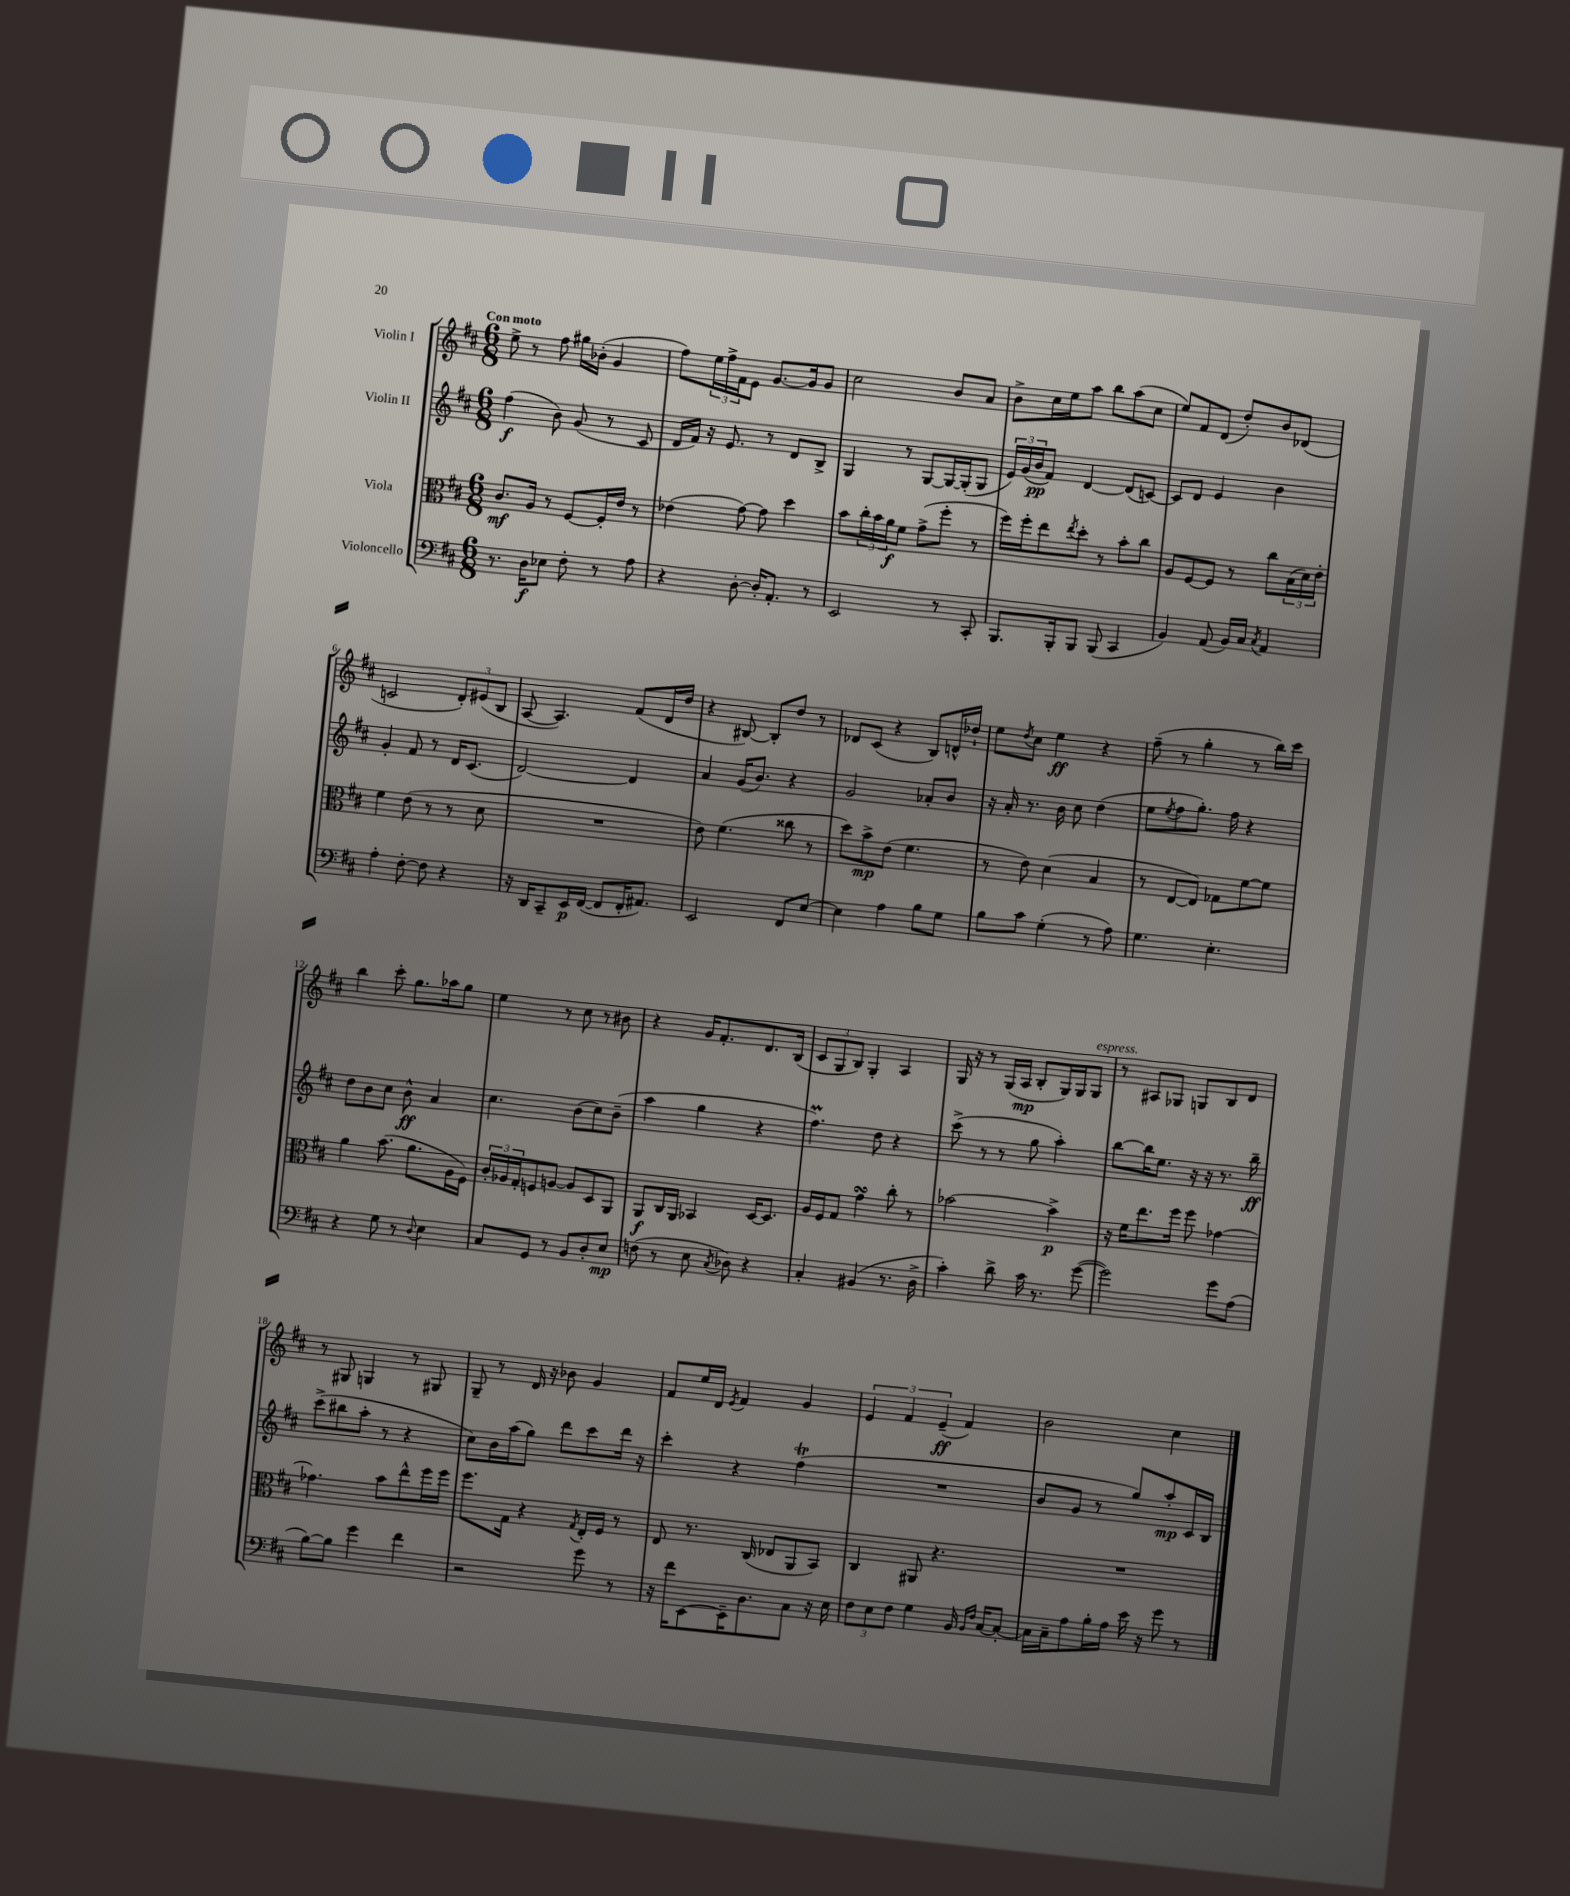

**kern	**kern	**kern	**kern
*staff4	*staff3	*staff2	*staff1
*clefF4	*clefC3	*clefG2	*clefG2
*k[f#c#]	*k[f#c#]	*k[f#c#]	*k[f#c#]
*M6/8	*M6/8	*M6/8	*M6/8
8.r	8.c#	(4ff#	8ee^
.	.	.	8r
16D	16A	.	.
8E-	8r	8b)	8ff#
8F#'	[8F#	(8g	16gg#
.	.	.	(16b-'
8r	16F#']	8r	4g
.	16e	.	.
8A	8r	8c#	.
=	=	=	=
4r	(4e-	16d	8ff#)
.	.	16f#)	.
.	.	16r	24ee
.	.	.	24ff#^
.	.	8.e	.
.	.	.	24f#
[8D'	[8g)	.	8e
16D']	8g]	8r	[8.g
8.AA'	.	.	.
.	4dd	8d	.
.	.	.	16g]
8r	.	8B^	8g
=	=	=	=
2EE	8b	4G	2cc#
.	24cc#'	.	.
.	24b	.	.
.	24a	.	.
.	8f#	8r	.
.	(8g^	[8G	.
8r	8ff#'	16G_	8b
.	.	(16G']	.
8CC#'	8r	8G	8a
=	=	=	=
8.BBB	16ff#)	24e)	8b^
.	.	(24g	.
.	16ff#'	.	.
.	.	24b	.
.	8ee	8f#)	16cc#
16BBB'	.	.	16ee
.	8qee	.	.
8BBB	8dd'	[4d	8aa
(8BBB	8r	.	8bb
4CC#	8b'	(8d]	(8aa
.	8cc#	[8c)	8cc#
=	=	=	=
4BB)	8A	8c]	8ee)
.	[8F#	8d	8f#
(8AA	8F#]	4e	(8d
16BB)	8r	.	8dd')
16C#	.	.	.
8qC#	.	.	.
4AA	8cc#	4b	8b
.	(24B	.	(8d-
.	24d)	.	.
.	24e'	.	.
=	=	=	=
4A'	4f#	4g'	2c
[8F#'	(8e	8f#	.
8F#]	8r	8r	.
4r	8r	16d	12d')
.	.	(8.c#	.
.	.	.	(12e#
.	8d	.	.
.	.	.	12B
=	=	=	=
16r	2.r	[2d)	[8A
16DD	.	.	.
8CC#~	.	.	4.A])
16EE	.	.	.
([16FF#	.	.	.
8FF#]	.	.	.
16FF#'	.	4d]	(8f#
8.AA#)	.	.	.
.	.	.	16d
.	.	.	16dd
=	=	=	=
2EE	8e)	4a	4r
.	(4.f#	.	.
.	.	(16g	[8B#)
.	.	8.b)	.
.	.	.	8B#']
8FF#	8cc##	4r	8dd
[8E	8r	.	8r
=	=	=	=
4E]	8dd)	2g	8d-
.	8b^	.	(8c#
4A	(8e	.	4r
.	4.f#	.	.
8B	.	8a-'	8B)
8G	.	8b	16d^^
.	.	.	16dd-`
=	=	=	=
8B	8r	16r	8ee
.	.	16a'	.
.	.	.	8qdd
8c#	8e)	8.r	8cc#
(4G'	(4d	.	4ee
.	.	16b	.
.	.	8cc#	.
8r	4B	(4dd	4r
8A)	.	.	.
=	=	=	=
4.G	8r	8ee	(8ff#~
.	.	8qee	.
.	[8E	8ff#	8r
.	8E])	8.gg')	4gg'
4.E'	8G-	.	.
.	.	16ff#	.
.	[8f#	4r	8r
.	8f#]	.	16bb)
.	.	.	16ccc#
=	=	=	=
4r	4a	8dd	4bb
.	.	8b	.
8G	(8.b	8cc#	8ccc#'
8r	.	8b^^	8.gg
.	8.a	.	.
8qqD	.	.	.
4E	.	4a	.
.	.	.	16aa-
.	16A	.	8gg
.	16F#)	.	.
=	=	=	=
8C#	24c#'	4.cc#	4ee
.	24A-	.	.
.	24G'	.	.
8GG	8F	.	.
8r	[8A	.	8r
8BB	8A]	(8b	8cc#
8D'	8D	8cc#)	8r
8E	8AA	(8b~	8b#
=	=	=	=
(8F	8AA	4aa	4r
8r	16C#	.	.
.	16AA	.	.
8E	4BB-	4gg	16g
.	.	.	8.f#'
8qC#	.	.	.
8D-)	.	.	.
4r	[16D	4r	8.d
.	8.D]	.	.
.	.	.	(16B
=	=	=	=
4C#'	16A	4.ff#)	12c#
.	16F#	.	.
.	.	.	12G
.	8G	.	.
.	.	.	12B)
(4BB#	4g	.	4G'
.	.	8dd	.
8.r	8cc#'	4r	4A
.	8r	.	.
16D^	.	.	.
=	=	=	=
4c#')	[2b-	(8ccc#^	16G
.	.	.	16r
.	.	8r	8r
8d^	.	8r	(16G
.	.	.	16A
16c#	.	8gg	8B'
8.r	.	.	.
.	4b-^]	4aa')	16G)
.	.	.	16G
([8g	.	.	8G
=	=	=	=
2g])	16r	[8bb	8r
.	16f#	.	.
.	8.ee	16bb]	8A#
.	.	8.ee	.
.	.	.	8G-
.	16ff#	.	.
.	8ff#	16r	8G
.	.	16r	.
8g	[4g-	8.r	8B
(8A	.	.	8d
.	.	16bb~	.
=	=	=	=
[8B)	4.g-]	(8ccc#^	8r
8B]	.	8bb#	8G#
4g	.	8aa'	4G
.	8b	8r	.
4f#	8ee^^	4r	8r
.	16ff#	.	8G#
.	16ff#	.	.
=	=	=	=
2r	8.ff#	8cc#)	8G~
.	.	16b	8r
.	16G	(16aa	.
.	4r	8gg)	16d
.	.	.	16r
.	.	8ddd	8b-
.	8qG	.	.
8g	16E'	8ccc#	4g
.	16F#	.	.
8r	8r	16ddd	.
.	.	16r	.
=	=	=	=
16r	8E	4ccc#'	8f#
16f#	.	.	.
[8EE	8.r	.	16ee
.	.	.	16d
.	.	.	8qe
16EE~]	.	4r	4f#
8.D	(16C#	.	.
.	8E-	.	.
8C#	8AA	(4ff#	4g
16r	8BB)	.	.
16E	.	.	.
=	=	=	=
12F#	4C#	2.r	6e
12E	.	.	.
12F#	.	.	6f#
4G	8AA#	.	.
.	.	.	(6e~
.	4.r	.	.
16BB	.	.	4f#)
16qqBB	.	.	.
16qqF#	.	.	.
[16C#	.	.	.
8C#'_	.	.	.
=	=	=	=
16C#]	2.r	8b	2b
16C#~	.	.	.
8A	.	8g	.
16B'	.	8r	.
16A	.	.	.
16e	.	8gg)	.
16r	.	.	.
8g	.	8aa'	4cc#
8r	.	16c#	.
.	.	16B	.
==	==	==	==
*-	*-	*-	*-
